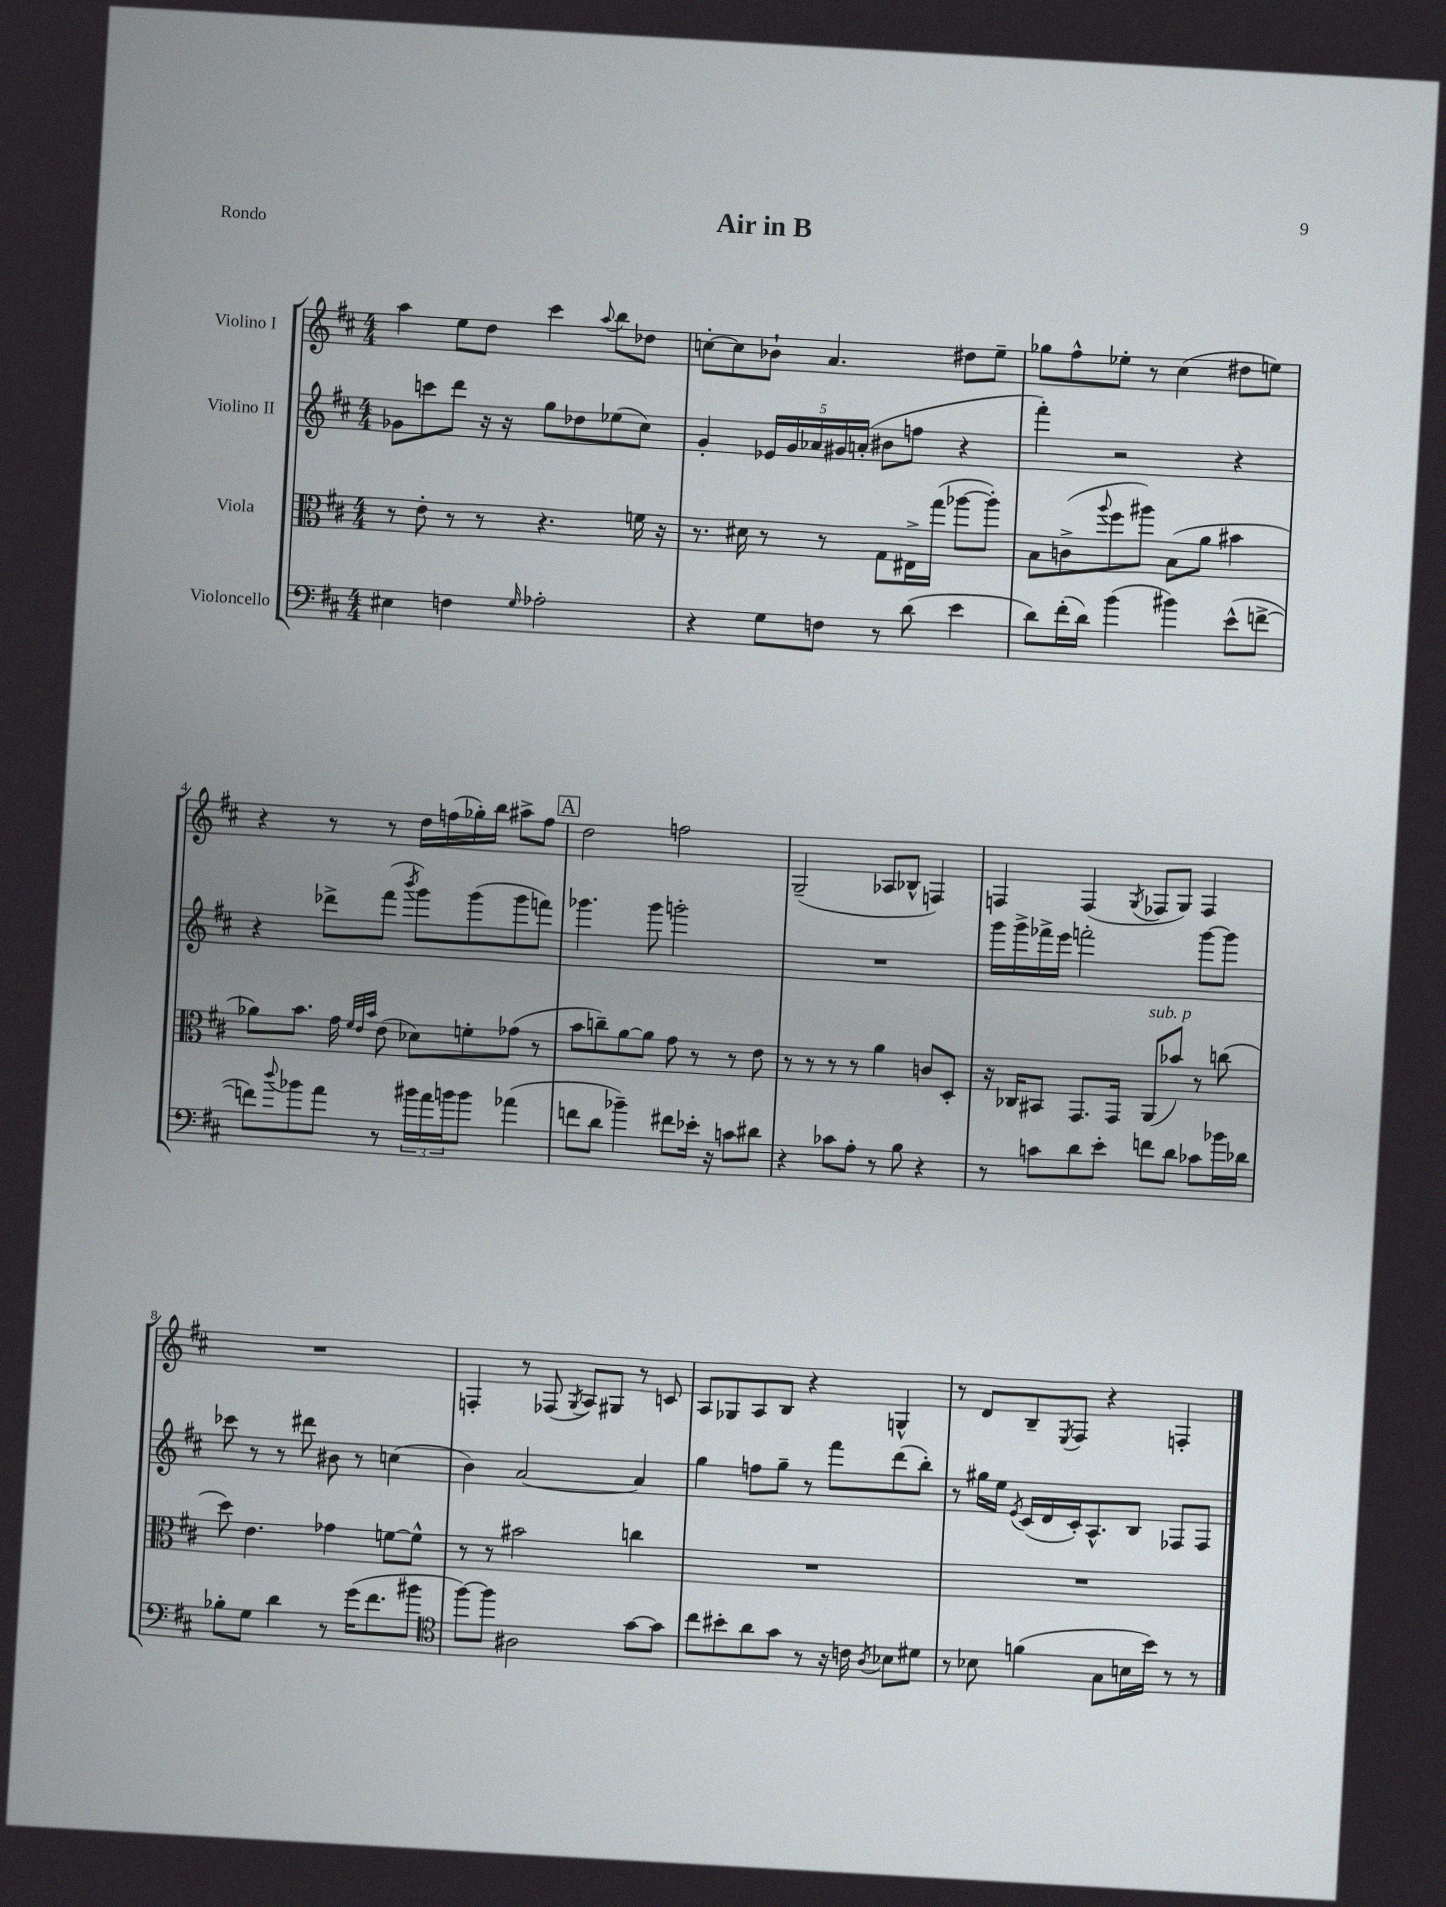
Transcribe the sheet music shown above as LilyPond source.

\header { title = "Air in B" piece = "Rondo" }
<<
\new StaffGroup <<
\new Staff = "s0" \with { instrumentName = "Violino I" } {
    \clef treble \key d \major \numericTimeSignature \time 4/4
    a''4 e''8 d''8 cis'''4 \appoggiatura { a''8 } b''8 des''8 |
    c''8~-. c''8 bes'8-! a'4. dis''8 e''8-- |
    ges''8 fis''8-^ ees''8-. r8 cis''4( dis''8 e''8) |
    r4 r8 r8 d''16 f''16( ges''16-.) b''16 ais''8-> f''8 |
    \mark \markup { \box "A" } d''2 f''2 |
    g2--( aes8 bes8-^ f4) |
    f4 f4( \acciaccatura { g8 } fes8 g8) fes4 |
    R1 |
    f4-. r8 fes8( \acciaccatura { g8 } a8) gis8 r8 c'8 |
    a8 ges8 a8 b8 r4 g4-^ |
    r8 d'8 b8-- \acciaccatura { e8 } fis8 r4 f4-. \bar "|." |
}
\new Staff = "s1" \with { instrumentName = "Violino II" } {
    \clef treble \key d \major \numericTimeSignature \time 4/4
    ges'8 c'''8 d'''8 r16 r16 g''8 des''8 ees''8( cis''8) |
    g'4-. \tuplet 5/4 { ees'16 g'16 aes'16 gis'16 a'16-.( } bis'8 f''8 r4 |
    fis'''4-.) r2 r4 |
    r4 des'''8-> fis'''8( \acciaccatura { b'''8 } g'''8) g'''8( g'''8 f'''8) |
    \mark \markup { \box "A" } ges'''4. ges'''8 g'''2-. |
    R1 |
    g'''16 g'''16-> fes'''16-> e'''16 f'''2-. g'''8~ g'''8 |
    ces'''8 r8 r8 dis'''8 bis'8 r8 c''4( |
    b'4) a'2~ a'4 |
    g''4 f''8 g''8-- r8 fis'''8 d'''8( b''8-.) |
    r8 gis''16 e''16 \acciaccatura { e'8 } cis'16( d'16 cis'16-.) a8.-^ b8 fes8 fes8 \bar "|." |
}
\new Staff = "s2" \with { instrumentName = "Viola" } {
    \clef alto \key d \major \numericTimeSignature \time 4/4
    r8 e'8-. r8 r8 r4. f'16 r16 |
    r8. dis'16 r8 r8 g8 eis16-> g''16( aes''8~ aes''8-.) |
    b8 c'8->( \appoggiatura { a''8 } fis''8 ais''8) b8( a'8 bis'4 |
    aes'8) b'8. g'16 \grace { fis'32 e'32 b'32 } e'8( des'8) f'8-. ges'8( r8 |
    \mark \markup { \box "A" } b'8 c''8--) a'8~ a'8 g'8 r8 r8 e'8 |
    r8 r8 r8 r8 a'4 c'8 d8-. |
    r16 ces16 bis,8 g,8. g,16 a,8^\markup { \italic "sub. p" }( bes'8) r8 c''8( |
    d''8) e'4. ges'4 f'8~ f'8-^ |
    r8 r8 bis'2 c''4 |
    R1 |
    R1 \bar "|." |
}
\new Staff = "s3" \with { instrumentName = "Violoncello" } {
    \clef bass \key d \major \numericTimeSignature \time 4/4
    eis4 f4 \grace { g16 } aes2-. |
    r4 g8 f8 r8 d'8( e'4 |
    d'8) fis'16-.( d'16) b'4( bis'4) e'8-^( f'8~-> |
    f'8) \appoggiatura { d''8 } bes'8 a'8 r8 \tuplet 3/2 { bis'16 a'16 b'16 } b'8 aes'4( |
    \mark \markup { \box "A" } f'8 d'8 bes'4--) fis'8 ees'16-. r16 c'8 dis'8 |
    r4 ces'8 a8-. r8 b8 r4 |
    r8 c'8 d'8 e'8-. f'8 d'8 ces'8 bes'16 des'16 |
    bes8-. g8 d'4 r8 g'16( fis'8. bis'8 |
    \clef tenor fis''8~) fis''8 ais2 g'8~ g'8 |
    cis''8 bis'8-. a'8 g'8 r8 r16 c'16 \acciaccatura { a8 } bes8 dis'8 |
    r8 bes8 f'4( g8 b16 b'16) r8 r8 \bar "|." |
}
>>
>>
